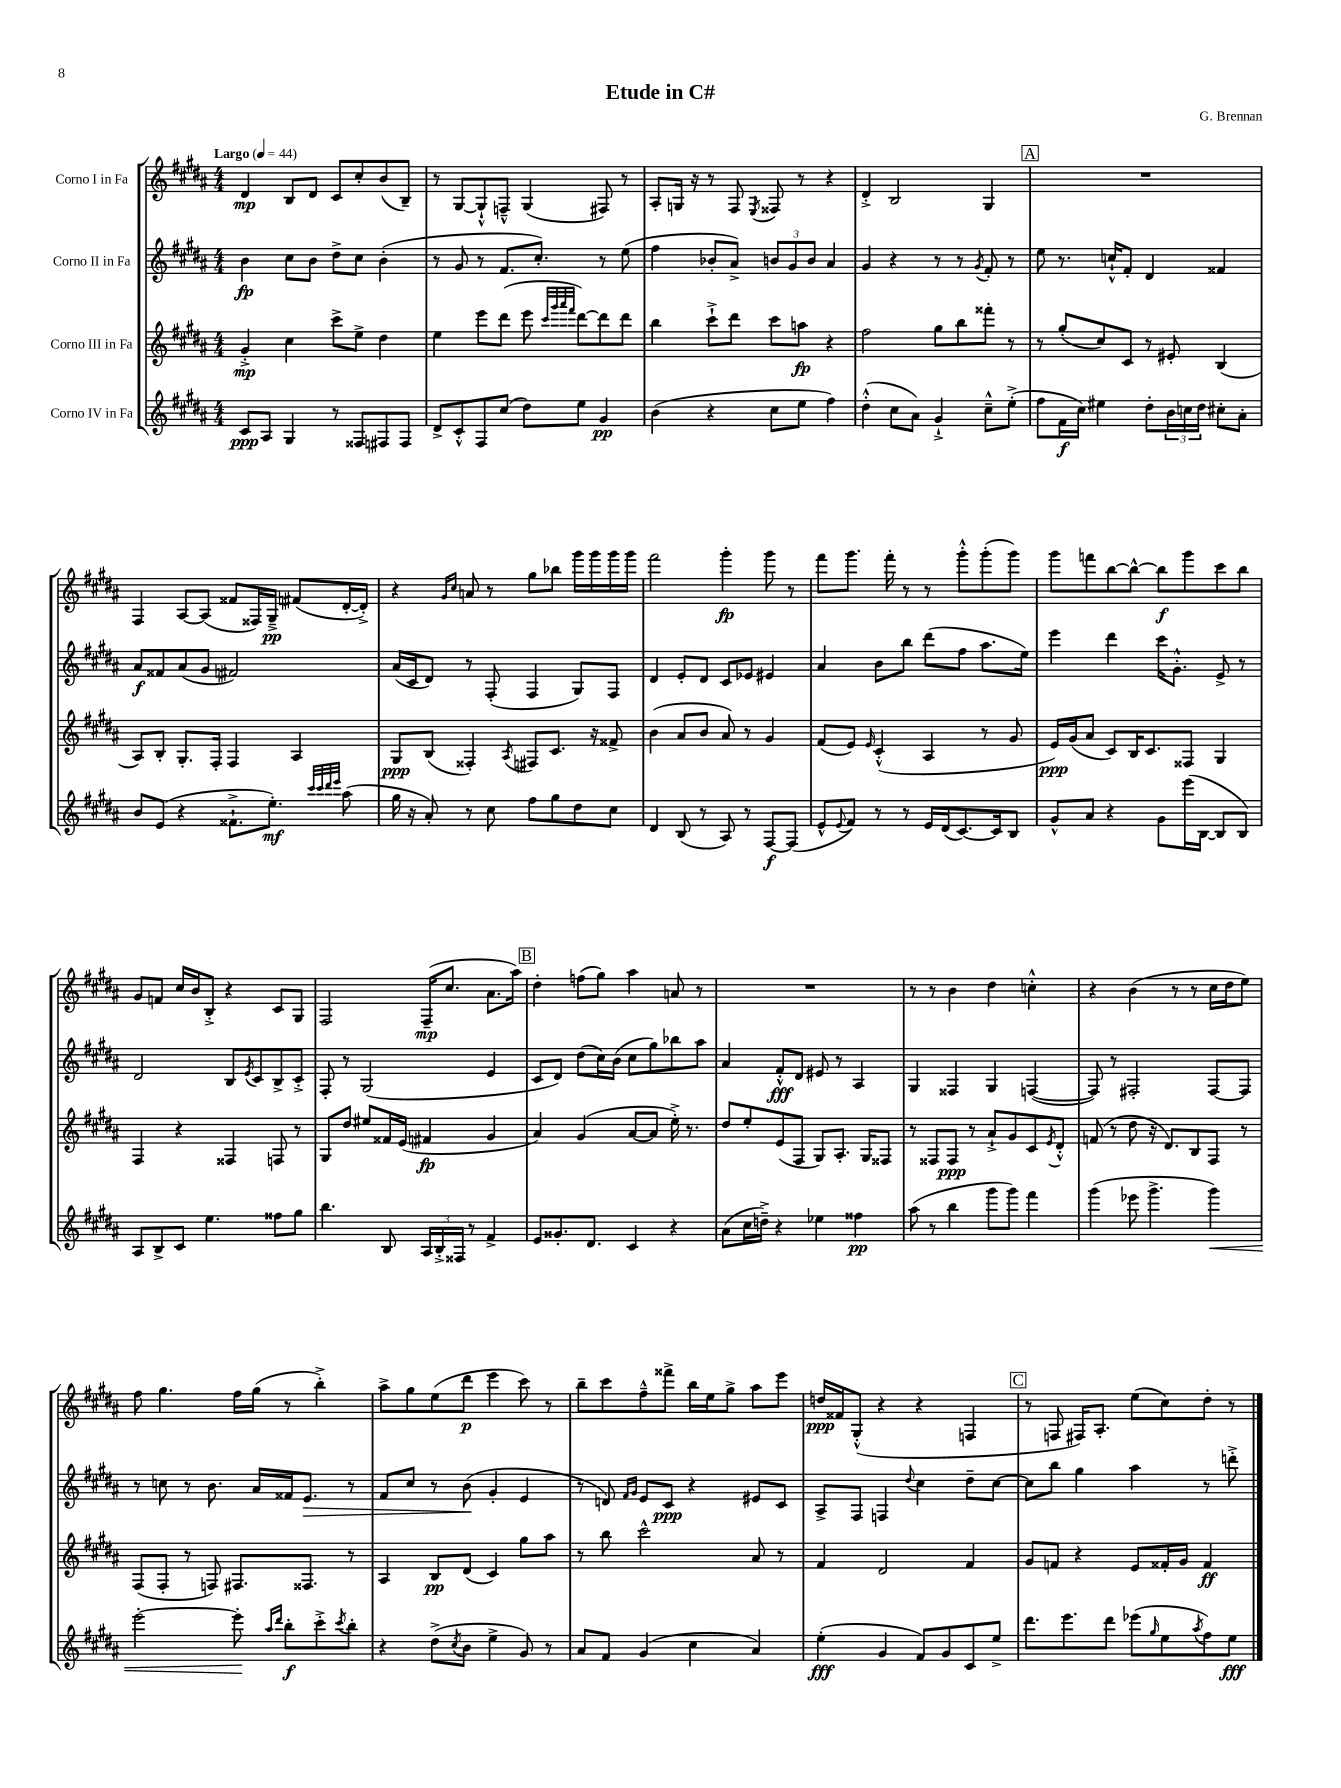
\header { title = "Etude in C#" composer = "G. Brennan" }
<<
\new StaffGroup <<
\new Staff = "s0" \with { instrumentName = "Corno I in Fa" } {
    \clef treble \key b \major \numericTimeSignature \time 4/4 \tempo "Largo" 4 = 44
    dis'4\mp b8 dis'8 cis'8 cis''8-. b'8( b8--) |
    r8 gis8~ gis8-!-^ f8---^ gis4( fis8) r8 |
    ais8-. g16 r16 r8 fis8 \acciaccatura { e8 } fisis8 r8 r4 |
    dis'4-.-> b2 gis4 |
    \mark \markup { \box "A" } R1 |
    fis4 ais8~ ais8( fisis'8 fisis16) gis16--->\pp fis'8( dis'16~-. dis'16-.->) |
    r4 \grace { gis'16 cis''16 } a'8 r8 gis''8 bes''8 gis'''16 gis'''16 gis'''16 gis'''16 |
    fis'''2 gis'''4-.\fp gis'''8 r8 |
    fis'''8 gis'''8. fis'''16-. r8 r8 gis'''8-.-^ gis'''8-.( gis'''8) |
    gis'''8 f'''8 b''8~ b''8~-^ b''8\f gis'''8 cis'''8 b''8 |
    gis'8 f'8 cis''16 b'16 b8-.-> r4 cis'8 gis8 |
    fis2 fis16--\mp( cis''8. ais'8. ais''16) |
    \mark \markup { \box "B" } dis''4-. f''8( gis''8) ais''4 a'8 r8 |
    R1 |
    r8 r8 b'4 dis''4 c''4-.-^ |
    r4 b'4( r8 r8 cis''16 dis''16 e''8) |
    fis''8 gis''4. fis''16 gis''16( r8 b''4-.->) |
    ais''8-> gis''8 e''8( dis'''8\p e'''4 cis'''8) r8 |
    b''8-- cis'''8 fis''8---^ fisis'''8-> b''16 e''16 gis''8-> ais''8 e'''8 |
    d''16\ppp fisis'16 gis8-.-^( r4 r4 f4 |
    \mark \markup { \box "C" } r8 f8 fis16) ais8.-. e''8( cis''8) dis''8-. r8 \bar "|." |
}
\new Staff = "s1" \with { instrumentName = "Corno II in Fa" } {
    \clef treble \key b \major \numericTimeSignature \time 4/4
    b'4\fp cis''8 b'8 dis''8-> cis''8 b'4-.( |
    r8 gis'8 r8 fis'8. cis''8.-.) r8 e''8( |
    fis''4 bes'8-. ais'8->) \tuplet 3/2 { b'8 gis'8 b'8 } ais'4 |
    gis'4 r4 r8 r8 \acciaccatura { gis'8 } fis'8-. r8 |
    \mark \markup { \box "A" } e''8 r8. c''16-!-^ fis'8-. dis'4 fisis'4 |
    ais'8\f fisis'8 ais'8( gis'8 fis'2) |
    ais'16( cis'16 dis'8) r8 fis8-.( fis4 gis8) fis8 |
    dis'4 e'8-. dis'8 cis'8 ees'8 eis'4 |
    ais'4 b'8 b''8 dis'''8( fis''8 ais''8. e''16) |
    e'''4 dis'''4 cis'''16 gis'8.-.-^ e'8-> r8 |
    dis'2 b8 \acciaccatura { e'8 } cis'8 b8-> cis'8-.-> |
    fis8-. r8 gis2( e'4 |
    \mark \markup { \box "B" } cis'8 dis'8) dis''8( cis''16) b'16( cis''8 gis''8) bes''8 ais''8 |
    ais'4 fis'8-.-^\fff dis'8 eis'8 r8 ais4 |
    gis4 fisis4 gis4 f4~( |
    f8) r8 fis2-. fis8~ fis8 |
    r8 c''8 r8 b'8. ais'16 fisis'16 e'8.\> r8 |
    fis'8 cis''8 r8 b'8\!( gis'4-. e'4 |
    r8 d'8) \grace { fis'16 gis'16 } e'8 cis'8\ppp r4 eis'8 cis'8 |
    ais8-> fis8 f4 \appoggiatura { dis''8 } cis''4 dis''8-- cis''8~ |
    \mark \markup { \box "C" } cis''8 b''8 gis''4 ais''4 r8 d'''8-.-> \bar "|." |
}
\new Staff = "s2" \with { instrumentName = "Corno III in Fa" } {
    \clef treble \key b \major \numericTimeSignature \time 4/4
    gis'4-.->\mp cis''4 cis'''8-> e''8-> dis''4 |
    e''4 e'''8 dis'''8( e'''8 \grace { cis'''32 gis'''32 ais'''32 fis'''32 } dis'''8~) dis'''8 dis'''8 |
    b''4 cis'''8-!-> dis'''8 cis'''8 a''8\fp r4 |
    fis''2 gis''8 b''8 fisis'''8-. r8 |
    \mark \markup { \box "A" } r8 gis''8-.( cis''8) cis'8 r8 eis'8-. b4( |
    ais8) b8-. gis8.-. fis16-. fis4 ais4 |
    gis8\ppp b8( fisis4-.) \acciaccatura { ais8 } fis8 cis'8. r16 fisis'8-> |
    b'4( ais'8 b'8 ais'8) r8 gis'4 |
    fis'8( e'8) \grace { e'16 } cis'4-.-^( ais4 r8 gis'8 |
    e'16\ppp) gis'16( ais'8 cis'8) b16 cis'8. fisis8 gis4 |
    fis4 r4 fisis4 f8 r8 |
    gis8 dis''8 eis''8 fisis'16 e'16( fis'4\fp gis'4 |
    \mark \markup { \box "B" } ais'4) gis'4( ais'8~ ais'8 e''16-.->) r8. |
    dis''8 e''8-. e'8( fis8 gis8) ais8.-. gis16 fisis8 |
    r8 fisis8 fisis8\ppp r8 ais'8-!-> gis'8 cis'8 \acciaccatura { e'8 } dis'8-.-^ |
    f'8( r8 dis''8 r16 dis'8.) b8 fis8 r8 |
    fis8( fis8-. r8 f8) fis8. fisis8. r8 |
    ais4 b8\pp dis'8( cis'4) gis''8 ais''8 |
    r8 b''8 cis'''2-^ ais'8 r8 |
    fis'4 dis'2 fis'4 |
    \mark \markup { \box "C" } gis'8 f'8 r4 e'8 fisis'16-. gis'16 fisis'4\ff \bar "|." |
}
\new Staff = "s3" \with { instrumentName = "Corno IV in Fa" } {
    \clef treble \key b \major \numericTimeSignature \time 4/4
    cis'8\ppp ais8 gis4 r8 fisis8 fis8 fis8 |
    dis'8-> cis'8-.-^ fis8 cis''8( dis''8) e''8 gis'4\pp |
    b'4( r4 cis''8 e''8 fis''4) |
    dis''4-.-^( cis''8 ais'8) gis'4-!-> cis''8---^ e''8-.->( |
    \mark \markup { \box "A" } fis''8 fis'16\f cis''16) eis''4 dis''8-. \tuplet 3/2 { b'16 c''16 dis''16 } cis''8-. ais'8-. |
    b'8 e'8( r4 fisis'8.-!-> e''8.-.\mf) \grace { cis'''32 cis'''32 dis'''32 e'''32 } ais''8( |
    gis''16 r16 ais'8-.) r8 cis''8 fis''8 gis''8 dis''8 cis''8 |
    dis'4 b8( r8 ais8) r8 fis8~\f fis8( |
    e'8-^ \appoggiatura { e'8 } fis'8) r8 r8 e'16 dis'16( cis'8.~) cis'16 b8 |
    gis'8-^ ais'8 r4 gis'8 e'''16( b16~ b8 b8) |
    ais8 b8-> cis'8 e''4. fisis''8 gis''8 |
    b''4. b8 \tuplet 3/2 { ais16 b16-.-> fisis16 } r8 fis'4-> |
    \mark \markup { \box "B" } e'8 gisis'8.-. dis'8. cis'4 r4 |
    ais'8( cis''16 d''16--->) r4 ees''4 fisis''4\pp |
    ais''8( r8 b''4 gis'''8 gis'''8) fis'''4 |
    gis'''4( ees'''8 gis'''4.-> gis'''4\<) |
    e'''2~-. e'''8-.\! \grace { ais''16 dis'''16 } b''8-.\f cis'''8-.-> \acciaccatura { cis'''8 } b''8-. |
    r4 dis''8->( \acciaccatura { cis''8 } b'8 e''4-> gis'8) r8 |
    ais'8 fis'8 gis'4( cis''4 ais'4) |
    e''4-.\fff( gis'4 fis'8) gis'8 cis'8 e''8-> |
    \mark \markup { \box "C" } dis'''8. e'''8. dis'''8 ees'''8( \grace { gis''16 } e''8 \acciaccatura { ais''8 } fis''8) e''8\fff \bar "|." |
}
>>
>>
\layout { \context { \Score \remove "Bar_number_engraver" } }
